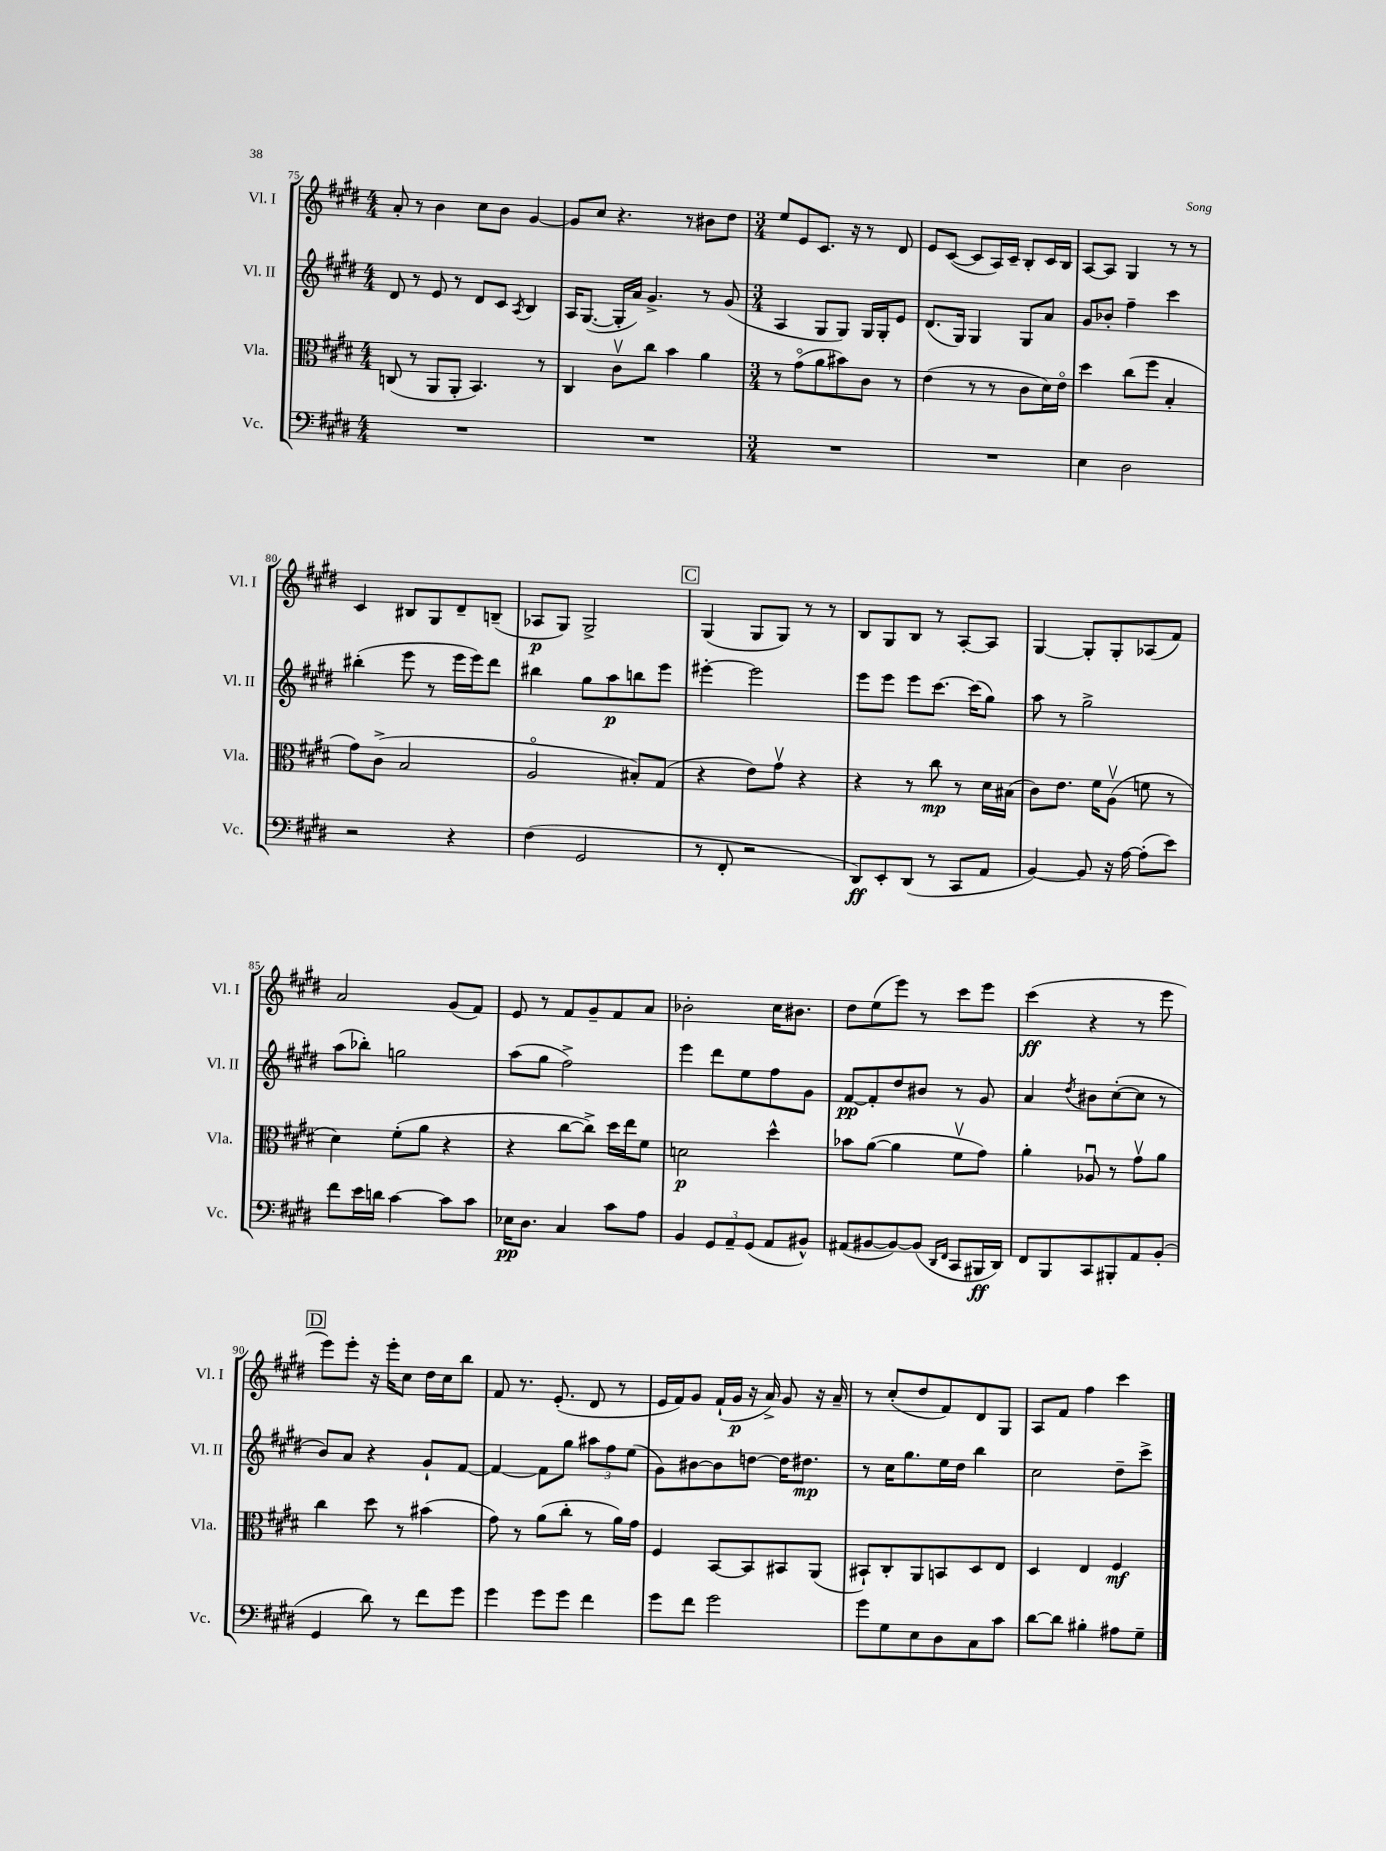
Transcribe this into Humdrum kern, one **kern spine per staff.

**kern	**kern	**kern	**kern
*staff4	*staff3	*staff2	*staff1
*clefF4	*clefC3	*clefG2	*clefG2
*k[f#c#g#d#]	*k[f#c#g#d#]	*k[f#c#g#d#]	*k[f#c#g#d#]
*M4/4	*M4/4	*M4/4	*M4/4
1r	(8C	8d#	8a'
.	8r	8r	8r
.	8AA	8e	4b
.	8AA'	8r	.
.	4.BB)	8d#	8cc#
.	.	8c#	8b
.	.	8qA	.
.	.	4B	[4g#
.	8r	.	.
=	=	=	=
1r	4C#	16A	8g#]
.	.	([8.G#	.
.	.	.	8cc#
.	8c#v	16G#']	4.r
.	.	16a)	.
.	8cc#	4.g#^	.
.	4b	.	.
.	.	.	8r
.	4a	8r	8b#
.	.	(8g#	8dd#
=	=	=	=
*M3/4	*M3/4	*M3/4	*M3/4
2.r	8r	4A	8ee
.	(8g#o	.	8e
.	8a	8G#	8.c#
.	8b#)	8G#)	.
.	.	.	16r
.	8c#	16G#	8r
.	.	16G#'	.
.	8r	8e	8d#
=	=	=	=
2.r	(4e	(8.d#	8e
.	.	.	([8c#
.	.	16G#)	.
.	8r	4G#	8c#]
.	8r	.	16A)
.	.	.	16c#~
.	8c#	8G#	8B'
.	16d#)	8a	16c#
.	16eo	.	16B
=	=	=	=
4E	4dd#	8g#	[8A
.	.	8b-'	8A]
2D#	(8cc#	4ff#~	4G#
.	8ff#	.	.
.	4B'	4ccc#	8r
.	.	.	8r
=	=	=	=
2r	8g#)	(4bb#'	4c#
.	(8c#^	.	.
.	2B	8eee	8B#
.	.	8r	8G#
4r	.	16eee	8d#~
.	.	16eee)	.
.	.	8ddd#	(8B~
=	=	=	=
(4F#	2Ao	4bb#	8A-
.	.	.	8G#)
2GG#	.	8gg#	2G#^
.	.	8aa	.
.	8B#')	8bb	.
.	(8G#	8eee	.
=	=	=	=
8r	4r	[4eee#'	(4G#
8FF#'	.	.	.
2r	8e)	2eee#]	8G#
.	8g#v	.	8G#)
.	4r	.	8r
.	.	.	8r
=	=	=	=
8DD#)	4r	8eee	8B
8EE'	.	8eee	8G#
(8DD#	8r	8eee	8B
8r	8cc#	[8.ccc#	8r
8CC#	8r	.	[8A'
.	.	(16ccc#]	.
8AA	16d#	8gg#)	8A]
.	(16B#	.	.
=	=	=	=
[4BB)	8c#)	8aa	[4G#
.	8.e	8r	.
8BB]	.	2gg#^	8G#']
.	16f#	.	.
16r	(8Av	.	8G#'
[16A	.	.	.
(8A']	8f	.	(8A-
8e)	8r	.	8f#)
=	=	=	=
8f#	4d#)	(8aa	2a
16e	.	8bb-')	.
16d	.	.	.
[4c#	(8f#'	2gg	.
.	8a	.	.
8c#]	4r	.	(8g#
8c#	.	.	8f#)
=	=	=	=
16E-	4r	(8aa	8e
8.D#	.	.	.
.	.	8gg#	8r
4C#	[8cc#	2ff#^)	8f#
.	8cc#^])	.	8g#~
8c#	16dd#	.	8f#
.	16ee	.	.
8A	8f#	.	8a
=	=	=	=
4BB	2d	4eee	2b-'
12GG#	.	8ddd#	.
12AA~	.	.	.
.	.	8ee	.
(12GG#	.	.	.
8AA	4dd#^^	8ff#	16cc#
.	.	.	8.b#
8BB#^^)	.	8g#	.
=	=	=	=
(8AA#	8b-	[8f#	8dd#
[8BB#	([8a	8f#']	(8ee
8BB#_)	4a]	8dd#	8eee)
(8BB#]	.	8b#	8r
16qqDD#	.	.	.
16qqFF#	.	.	.
8CC#	8f#v	8r	8ccc#
16BBB#	8g#)	8g#	8eee
16DD#)	.	.	.
=	=	=	=
8FF#	4a'	4a	(4ccc#
8BBB	.	.	.
.	.	8qdd#	.
8CC#	8A-u	8b#	4r
8BBB#'	8r	([8cc#'	.
8AA	8g#v	8cc#]	8r
(8BB'	8a	8r	8eee
=	=	=	=
4GG#	4cc#	8b)	8eee)
.	.	8a	8eee'
8d#)	8dd#	4r	16r
.	.	.	16eee'
8r	8r	.	8cc#
8f#	(4b#	8g#`	16dd#
.	.	.	16cc#
8g#	.	[8f#	8bb
=	=	=	=
4g#	8g#)	4f#_	8f#
.	8r	.	8.r
8g#	(8a	8f#]	.
.	.	.	(8.e'
8g#	8cc#'	8gg#	.
4f#	8r	12aa#	8d#
.	.	12ff#	.
.	16a)	.	8r
.	.	(12ee	.
.	16g#	.	.
=	=	=	=
8g#	4F#	8g#)	16e
.	.	.	16f#)
8f#	.	[8b#	8g#
2g#	[8BB	8b#]	(16f#`
.	.	.	16g#
.	8BB]	[8dd	16r
.	.	.	16a^)
.	8BB#	16dd]	8g#
.	.	8.dd#	.
.	(8AA	.	16r
.	.	.	16a~
=	=	=	=
8g#	8BB#`)	8r	8r
8G#	8C#'	16cc#	(8cc#'
.	.	8.gg#	.
8E	8AA	.	8dd#
8D#	8BB	16ee	8f#)
.	.	16dd#	.
8C#	8D#	4bb	8d#
8c#	8E	.	8G#
=	=	=	=
[8d#	4D#	2cc#	8A
8d#]	.	.	8f#
4B#'	4E	.	4ff#
8A#	4F#	8dd#~	4ccc#
8G#~	.	8ccc#^	.
==	==	==	==
*-	*-	*-	*-
